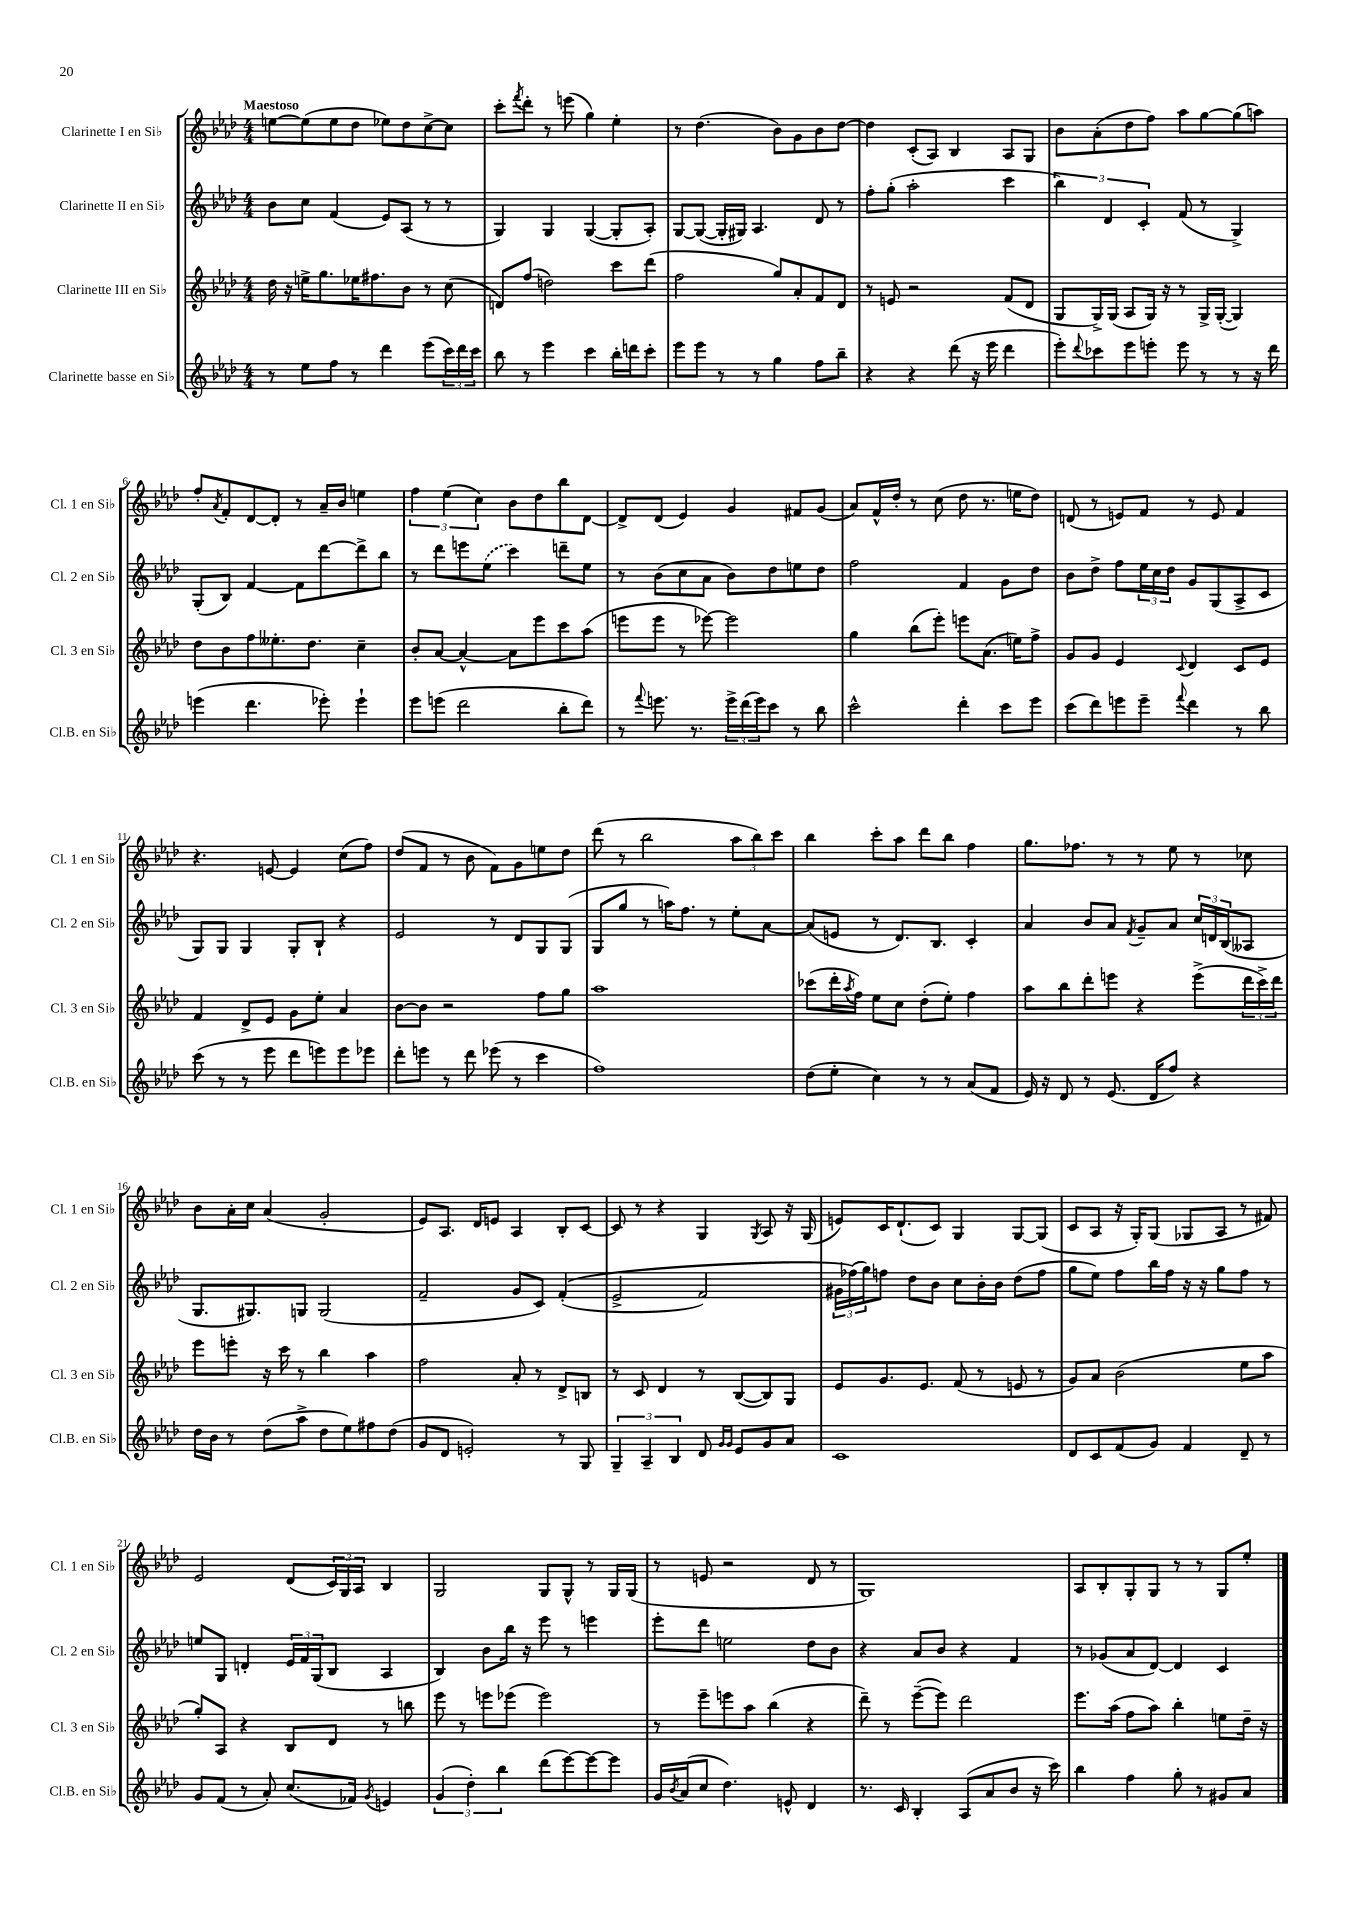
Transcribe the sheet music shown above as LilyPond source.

<<
\new StaffGroup <<
\new Staff = "s0" \with { instrumentName = "Clarinette I en Sib" shortInstrumentName = "Cl. 1 en Sib" } {
    \clef treble \key aes \major \numericTimeSignature \time 4/4 \tempo "Maestoso"
    e''8~ e''8( e''8 des''8 ees''8) des''8 c''8~-> c''8 |
    c'''8-. \acciaccatura { f'''8 } des'''8-. r8 e'''8( g''4) ees''4-. |
    r8 des''4.( bes'8) g'8 bes'8 des''8~ |
    des''4 c'8-.( aes8) bes4 aes8 g8 |
    bes'8 aes'8-.( des''8 f''8) aes''8 g''8~ g''8( a''8) |
    f''8-. \acciaccatura { aes'8 } f'8-. des'8~ des'8-. r8 aes'16-- bes'16 e''4 |
    \tuplet 3/2 { f''4 ees''4( c''4) } bes'8 des''8 bes''8 des'8~ |
    des'8-> des'8( ees'4) g'4 fis'8 g'8( |
    aes'8) f'16-^ des''16-. r8 c''8( des''8 r8. e''16 des''8) |
    d'8( r8 e'8) f'8 r8 e'8 f'4 |
    r4. e'8~ e'4 c''8( f''8) |
    des''8( f'8 r8 bes'8 f'8) g'8 e''8 des''8 |
    des'''8( r8 bes''2 \tuplet 3/2 { aes''8 bes''8) c'''8 } |
    bes''4 c'''8-. aes''8 des'''8 bes''8 f''4 |
    g''8. fes''8. r8 r8 ees''8 r8 ces''8 |
    bes'8 aes'16-. c''16 aes'4( g'2-. |
    ees'8) aes8. des'16 e'8 aes4 bes8-. c'8~ |
    c'8 r8 r4 g4 \acciaccatura { g8 } aes8 r16 g16( |
    e'8) c'16 des'8.-!( c'8) g4 g8~ g8( |
    c'8 aes8 r16 g16-.) g8( ges8 aes8 r8 fis'8) |
    ees'2 des'8( \tuplet 3/2 { c'16) g16 aes16 } bes4 |
    g2 g8 g8-^ r8 g16 g16( |
    r8 e'8 r2 des'8 r8 |
    g1) |
    aes8 bes8-. g8-. g8 r8 r8 g8 ees''8-. \bar "|." |
}
\new Staff = "s1" \with { instrumentName = "Clarinette II en Sib" shortInstrumentName = "Cl. 2 en Sib" } {
    \clef treble \key aes \major \numericTimeSignature \time 4/4
    bes'8 c''8 f'4( ees'8) aes8( r8 r8 |
    g4) g4 g4~( g8-. aes8-.) |
    g8~ g8~( g16-. gis16) aes4. des'8 r8 |
    f''8-. g''8-.( aes''2-. c'''4 |
    \tuplet 3/2 { bes''4) des'4 c'4-. } f'8( r8 g4->) |
    g8-.( bes8) f'4~ f'8 des'''8~ des'''8-> bes''8 |
    r8 des'''8 e'''8 \once \slurDashed ees''8( c'''4) d'''8-- ees''8 |
    r8 bes'8( c''8 aes'8 bes'8) des''8 e''8 des''8 |
    f''2 f'4 g'8 des''8 |
    bes'8 des''8-> f''8 \tuplet 3/2 { ees''16 c''16 des''16 } g'8 g8( aes8-> c'8 |
    g8) g8 g4 g8-. bes8-! r4 |
    ees'2 r8 des'8 g8 g8( |
    g8 g''8 r8 a''16) f''8. r8 ees''8-. aes'8~ |
    aes'8( e'8 r8 des'8.) bes8. c'4-. |
    aes'4 bes'8 aes'8 \acciaccatura { f'8 } g'8-- aes'8 \tuplet 3/2 { c''16 d'16 bes16( } aeses8 |
    g8. gis8.) g8 g2( |
    f'2-- g'8 c'8) f'4-.(\( |
    ees'2-> f'2) |
    \tuplet 3/2 { gis'16 fes''16(\) g''16) } f''8 des''8 bes'8 c''8 bes'16-. bes'16 des''8( f''8 |
    g''8 ees''8) f''8 bes''16 f''16 r16 r16 g''8 f''8 r8 |
    e''8 g8 d'4-. \tuplet 3/2 { ees'16 f'16 g16( } bes8 aes4 |
    bes4) bes'8 bes''16 r16 ees'''8 r8 e'''4 |
    ees'''8-. des'''8 e''2 des''8 bes'8 |
    r4 aes'8 bes'8 r4 f'4 |
    r8 ges'8( aes'8 des'8~) des'4 c'4 \bar "|." |
}
\new Staff = "s2" \with { instrumentName = "Clarinette III en Sib" shortInstrumentName = "Cl. 3 en Sib" } {
    \clef treble \key aes \major \numericTimeSignature \time 4/4
    des''16 r16 e''16-> g''8. ees''16 fis''8. bes'8 r8 c''8( |
    d'8) f''8( d''2) c'''8 des'''8( |
    f''2 g''8) aes'8-. f'8 des'8 |
    r8 e'8 r2 f'8( des'8 |
    g8 g16->) g16( aes8 g16) r16 r8 g16-> g16~-.( g4) |
    des''8 bes'8 f''8 eeses''8.-. des''8. c''4-- |
    bes'8-. aes'8~ aes'4~-^ aes'8 ees'''8 c'''8 aes''8( |
    e'''8 e'''8 r8 ees'''8~) ees'''2 |
    g''4 bes''8( ees'''8-.) e'''8 aes'8.( e''16) f''8-> |
    g'8 g'8 ees'4 \appoggiatura { c'8 } des'4 c'8 ees'8 |
    f'4 des'8-> ees'8 g'8 ees''8-. aes'4 |
    bes'8~ bes'8 r2 f''8 g''8 |
    aes''1 |
    ces'''8( des'''16-. \acciaccatura { aes''8 } f''16) ees''8 c''8 des''8-.( ees''8-.) f''4 |
    aes''8 bes''8 des'''8-. e'''8 r4 e'''8->( \tuplet 3/2 { des'''16 c'''16->) des'''16 } |
    ees'''8 e'''8-. r16 c'''16 r8 bes''4 aes''4 |
    f''2 aes'8-. r8 des'8-> b8 |
    r8 c'8 des'4 r8 bes8~( bes8) g8 |
    ees'8 g'8. ees'8. f'8( r8 e'8 r8 |
    g'8) aes'8 bes'2( ees''8 aes''8 |
    g''8-.) aes8 r4 bes8 des'8 r8 b''8 |
    ees'''8 r8 e'''8 ees'''8( ees'''2) |
    r8 ees'''8-- e'''8 aes''8 bes''4( r4 |
    des'''8--) r8 ees'''8~--( ees'''8) des'''2 |
    ees'''8. aes''16( f''8 aes''8) bes''4-. e''8 des''16-- r16 \bar "|." |
}
\new Staff = "s3" \with { instrumentName = "Clarinette basse en Sib" shortInstrumentName = "Cl.B. en Sib" } {
    \clef treble \key aes \major \numericTimeSignature \time 4/4
    r8 ees''8 f''8 r8 des'''4 ees'''8( \tuplet 3/2 { c'''16) des'''16 c'''16 } |
    bes''8 r8 ees'''4 c'''4 bes''16-. d'''16 c'''8-. |
    ees'''8 ees'''8 r8 r8 g''4 f''8 bes''8-- |
    r4 r4 des'''8( r16 ees'''16 des'''4 |
    ees'''8-.) \appoggiatura { des'''8 } ces'''8 ees'''8 e'''8-. e'''8 r8 r8 r16 des'''16 |
    e'''4( des'''4. ees'''8-.) ees'''4-! |
    ees'''8 e'''8( des'''2 bes''8-. des'''8) |
    r8 \appoggiatura { f'''8 } e'''8. r8. \tuplet 3/2 { e'''16-> des'''16( e'''16) } c'''8 r8 bes''8 |
    c'''2-^ des'''4-. c'''8 ees'''8 |
    c'''8( des'''8) e'''8 e'''8-- \appoggiatura { f'''8 } des'''4 r8 bes''8 |
    c'''8( r8 r8 ees'''8 des'''8 e'''8) e'''8 ees'''8 |
    des'''8-. e'''8 r8 des'''8 ees'''8( r8 c'''4 |
    f''1) |
    des''8( ees''8-. c''4) r8 r8 aes'8( f'8 |
    ees'16) r16 des'8 r8 ees'8.( des'16 f''8) r4 |
    des''16 bes'16 r8 des''8( aes''8-> des''8 ees''8) fis''8 des''8( |
    g'8 des'8 e'2-.) r8 g8 |
    \tuplet 3/2 { g4-- aes4-- bes4 } des'8 \grace { g'16 g'16 } ees'8 g'8 aes'8 |
    c'1 |
    des'8 c'8 f'8( g'8) f'4 des'8-- r8 |
    g'8 f'8( r8 aes'8-.) c''8.( fes'16) \acciaccatura { g'8 } e'4 |
    \tuplet 3/2 { g'4( des''4-.) bes''4 } des'''8( ees'''8~) ees'''8~ ees'''8 |
    g'16 \acciaccatura { bes'8 } aes'16( c''8 des''4.) e'8-^ des'4 |
    r8. c'16 bes4-. aes8( aes'8 bes'8 r16 c'''16) |
    bes''4 f''4 g''8-. r8 gis'8 aes'8 \bar "|." |
}
>>
>>
